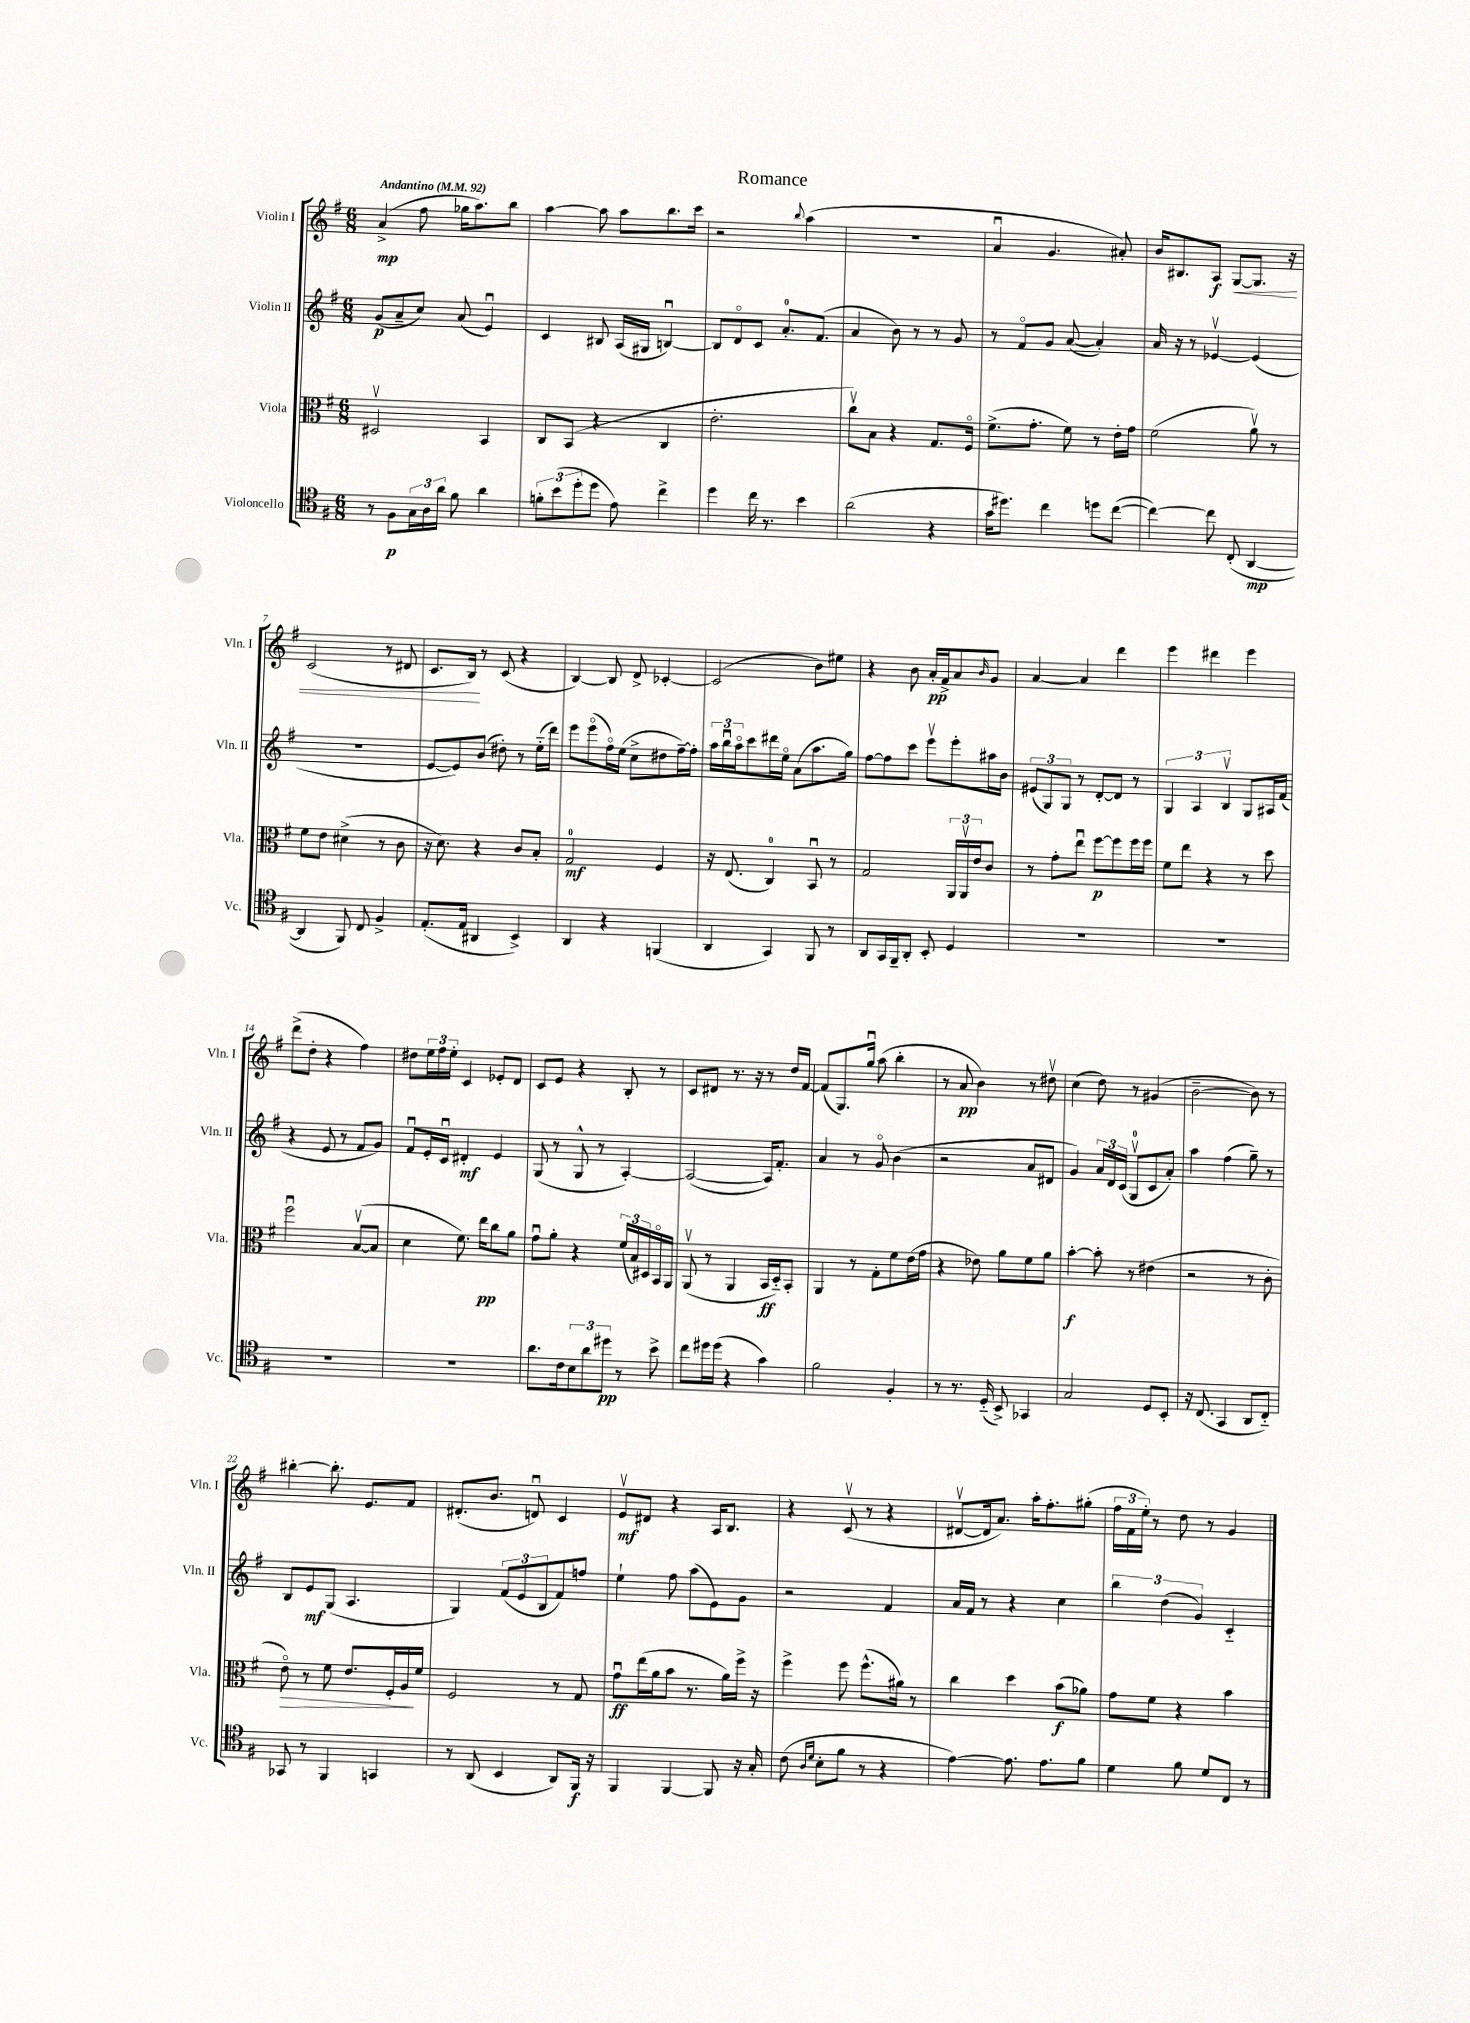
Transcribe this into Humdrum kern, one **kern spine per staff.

**kern	**kern	**kern	**kern
*staff4	*staff3	*staff2	*staff1
*clefC4	*clefC3	*clefG2	*clefG2
*k[f#]	*k[f#]	*k[f#]	*k[f#]
*M6/8	*M6/8	*M6/8	*M6/8
*MM92	*MM92	*MM92	*MM92
8r	2D#v/	(8g/L	(4a^/
8F#\L	.	8a~/	.
24G\L	.	8cc/J)	8ff#\
24A\	.	.	.
24a\JJ	.	.	.
8f#\	.	(8a/	16gg-\LK
.	.	.	8.aa\)
4a\	4BB/	4eu/)	.
.	.	.	8bb\J
=	=	=	=
12f'\L	8C/L	4c/	[4aa\
(12b\	.	.	.
.	(8BB/J	.	.
12dd'\	.	.	.
8dd\J	4r	8B#/	8aa\]
8e\)	.	(16A/LL	8aa\L
.	.	16G#/JJ	.
4cc^\	4C/	[4Bu/)	8.bb\
.	.	.	16ccc\Jk
=	=	=	=
4dd\	2.e'\	8B/]L	2r
.	.	8do/	.
16cc\	.	8c/J	.
8.r	.	.	.
.	.	8.a'/L	.
.	.	.	8qqbb/
4b\	.	.	(4aa\
.	.	(8.f#/J	.
=	=	=	=
(2a\	8ccv\L)	4a/	2.r
.	8B\J	.	.
.	4r	8b\)	.
.	.	8r	.
4r	8.G/L	8r	.
.	.	8g/	.
.	16F#o/Jk	.	.
=	=	=	=
16g\LK	(8.f#^\L	8r	4au/
8.dd#\J)	.	.	.
.	.	8f#o/L	.
.	8.g'\J	.	.
4cc\	.	8g/J	4.g/
.	8f#\)	([8a/	.
8dd\L	8r	4a'/])	.
([8cc\J	16e'\LL	.	8a#'/)
.	16g\JJ	.	.
=	=	=	=
4cc\_)	(2f#\	16a/	16b/LK
.	.	16r	8.B#/
.	.	8r	.
8cc\]	.	[4e-v/	8A/J
(8C'/	.	.	[8G/L
[4AA/	8av\)	(4e-/]	8.G/]J
.	8r	.	.
.	.	.	16r
=	=	=	=
4AA/]	8f#\L	2.r	(2c/
.	8e\J	.	.
8FF#/)	(4d#^\	.	.
8C/	.	.	.
4F#^/	8r	.	8r
.	8c\	.	8d#/
=	=	=	=
(8.E'/L	16r	[8e/L	8.c/L
.	8.d\)	.	.
.	.	8e/])	.
16E/Jk	.	.	16B/Jk)
4AA#/	4r	(8b/J	8r
.	.	8dd#'\)	(8c/
4BB^/)	8c/L	8r	4r
.	8B'/J	(16ee'~\LL	.
.	.	16ddd\JJ)	.
=	=	=	=
4AA/	2G/	8eee\L	[4B/)
.	.	(8eeeo\	.
4r	.	16ff#o\L)	8B/]
.	.	(16ee\JJ	.
.	.	8cc^\L	8d^/
(4FF/	4F#/	8dd#\	[4c-'/
.	.	[16ff#~\L)	.
.	.	16ff#'\]JJ	.
=	=	=	=
4AA/	16r	24aa\LL	(2c-/]
.	.	24bbu\	.
.	(8.E/	.	.
.	.	24aao\J	.
.	.	8ccc\	.
4GG/)	4C/)	16ddd#\L	.
.	.	16eeo\JJ	.
.	.	(8a\L	.
8FF#/	8BBu/	8.aa\	8b\L)
8r	8r	.	8ee#\J
.	.	16gg\Jk)	.
=	=	=	=
8AA/L	2G/	[8ff#\L	4r
16GG/L	.	8ff#\]	.
16FF#~/J	.	.	.
8AA'/J	.	8ccc\J	8b\
8BB'/	.	8eeev\L	16a'/LL
.	.	.	16f#^/J
4D/	24AA/LL	8eee'\	8a/
.	24AAv/	.	.
.	24e/J	.	.
.	.	.	16qqb/
.	8c/J	16aa#\L	8g/J
.	.	16b\JJ	.
=	=	=	=
2.r	8r	(12e#/L	[4a/
.	.	12G/)	.
.	8g'\L	.	.
.	.	12G/J	.
.	8eeu\J	8r	4a/]
.	[8ff#\L	[8d'/L	.
.	8ff#\]	8d/]J	4ddd\
.	16ff#\L	8r	.
.	16ff#\JJ	.	.
=	=	=	=
2.r	8f#\L	6G/	4eee\
.	8ee\J	.	.
.	.	6A/	.
.	4r	.	4ddd#\
.	.	6Bv/	.
.	8r	8G/L	4eee\
.	8dd\	16A#/L	.
.	.	(16f#/JJ	.
=	=	=	=
2.r	2ff#u\	4r	(8ddd^\L
.	.	.	8dd'\J
.	.	8e/	4r
.	.	8r	.
.	([8Bv/L	8f#/L	4ff#\)
.	8B/]J	8g/J)	.
=	=	=	=
2.r	4d\	8f#u/L	8dd#\L
.	.	16e'/L	24ee\L
.	.	.	24ff#\
.	.	16cu/JJ	.
.	.	.	24ee'\JJ
.	8.f#\)	4d#'/	4c/
.	16ee\LK	.	.
.	8cc\	4e/	8e-'/L
.	8a\J	.	8d/J
=	=	=	=
8.a\L	8gu\L	(8G/	8c/L
.	8a'\J	8r	8e/J
16c\k	.	.	.
12B\	4r	8G^^/	4r
12a\	.	.	.
.	.	8r	.
12dd#\J	.	.	.
8r	(24f#/LL	[4A'/)	8B'/
.	24B/)	.	.
.	24D#/	.	.
8b^\	16BBo/	.	8r
.	16AA/JJ	.	.
=	=	=	=
8cc\L	(8AAv/	(2A/_	8c/L
16dd#\L	8r	.	8d#/J
(16dd#\JJ	.	.	.
4r	4AA/	.	8.r
.	.	.	16r
4g\)	16BB/LL	16A/]LK)	8r
.	16D'~/J)	8.f#'/J	.
.	8BB'/J	.	16dd/LL
.	.	.	[16f#/JJ
=	=	=	=
2f#\	4AA/	4a/	(8f#/]L
.	.	.	8.G/)
.	8r	8r	.
.	.	.	16ggu/Jk
.	8G'\L	8go/	(8aa\
4F#'/	8f#\	(4b\	4bb'\
.	(16e\L	.	.
.	16g\JJ	.	.
=	=	=	=
8r	4r	2r	8r
8.r	.	.	8a/
.	8e-\)	.	4b\)
(16D'~/	.	.	.
8BB^/)	8a\L	.	.
4GG-/	8f#\	8a/L	8r
.	8a\J	8d#/J	8dd#v\
=	=	=	=
2G/	[4b'\	4g/)	(4cc\
.	8b'\]	24a/LL	8dd\)
.	.	24d/	.
.	.	(24c/JJ	.
.	8r	8Gv/L	8r
8D/L	(4e#\	8c/	(4g#/
8BB'/J	.	8a'/J)	.
=	=	=	=
16r	2r	4aa\	[2b~\
(8.C/	.	.	.
4GG/	.	(4ff#\	.
8AA/L	8r	8gg~\)	8b\])
8C'~/J)	8c'\	8r	8r
=	=	=	=
8GG-/	8eo\)	8B/L	[4bb#'\
8r	8r	8e/	.
4FF#/	8f#\	(8G/J	8.bb#'\]
.	8.e/L	4.A/	.
.	.	.	8.e/L
4GG/	.	.	.
.	16F#'/L	.	.
.	16A/	.	8f#/J
.	16f#/JJ	.	.
=	=	=	=
8r	2F#/	4G/)	(8.d#'/L
(8AA/	.	.	.
.	.	.	8.b/J
4BB/	.	(12f#/L	.
.	.	12e/	.
.	.	.	8du/)
.	.	12B/	.
8AA/L)	8r	8f#/)	4c/
16FF#/Jk	8G/	8ff/J	.
16r	.	.	.
=	=	=	=
4FF#/	8gu\L	4ee`\	8ev/L
.	(16ee\L	.	8d#/J
.	16a\J	.	.
[4FF#/	8b\J	8ff#\	4r
.	8.r	(8aa\L	.
8FF#/]	.	8e\)	16A/LK
.	16a\LL)	.	8.B/J
16r	16ff#^\JJ	8g\J	.
16G'/	16r	.	.
=	=	=	=
(8c\	4ff#^\	2r	4r
16qqA/LL	.	.	.
16qqd/JJ	.	.	.
8B'\L	.	.	.
8f#\J	8ff#\	.	(8cv/
8r	(8.ff#^^\L	.	8r
4r	.	4f#/	4r
.	16a#\Jk)	.	.
.	8r	.	.
=	=	=	=
[4e\)	4cc\	16a/LL	[8d#v/L
.	.	16f#/JJ	.
.	.	8r	16d#/]k
.	.	.	8.a/J)
8.e\]	4dd\	4r	.
.	.	.	16aa'\LK
8.e\L	.	.	8.ff#'\
.	(8b\L	4cc\	.
8f#\J	8a-\J)	.	(8gg#'\J
=	=	=	=
4d\	8g\L	6bb\	24ff#\LL
.	.	.	24f#\
.	.	.	24ee'\JJ)
.	8f#\J	.	8r
.	.	(6dd\	.
8f#\	4r	.	8dd\
.	.	6g/)	.
8d/L	.	.	8r
8C/J	4b\	4c'~/	4g/
8r	.	.	.
==	==	==	==
*-	*-	*-	*-
